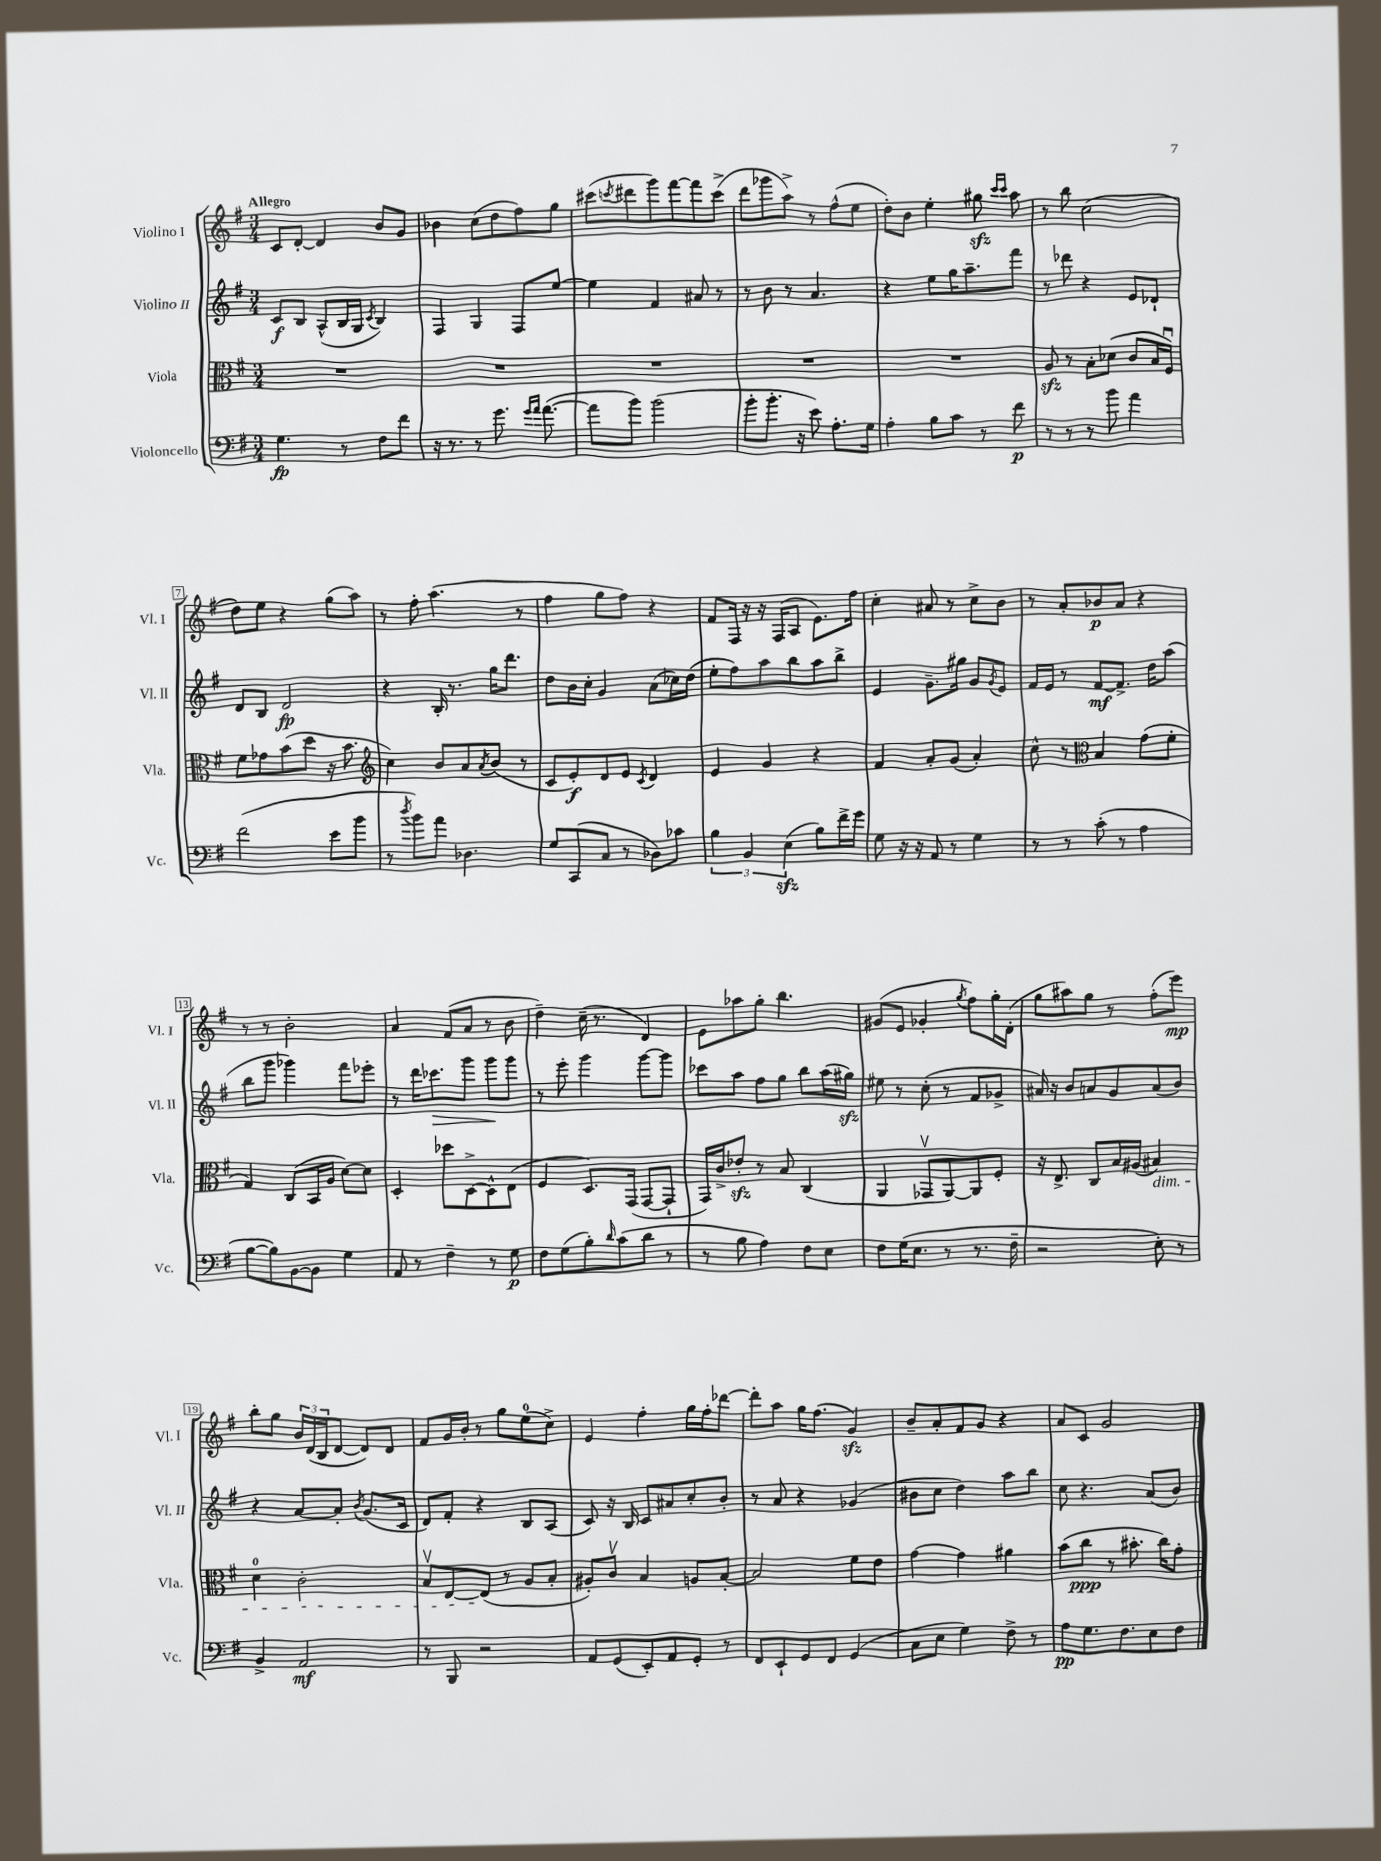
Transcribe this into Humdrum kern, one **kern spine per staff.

**kern	**kern	**kern	**kern
*staff4	*staff3	*staff2	*staff1
*clefF4	*clefC3	*clefG2	*clefG2
*k[f#]	*k[f#]	*k[f#]	*k[f#]
*M3/4	*M3/4	*M3/4	*M3/4
4.G	2.r	8c	8c
.	.	8B	[8d'
.	.	(8A^^	4d]
8r	.	16B	.
.	.	16G	.
.	.	8qc	.
8F#	.	4B)	8b
8f#	.	.	8g
=	=	=	=
16r	2.r	4F#	4b-
8.r	.	.	.
8r	.	4G	(8cc
8.g	.	.	8dd
.	.	8F#	8ff#)
16qqg	.	.	.
16qqa	.	.	.
([8.a	.	.	.
.	.	[8ee	8gg
=	=	=	=
8a]	2.r	4ee]	(8ccc#
.	.	.	8qccc
8b)	.	.	8ddd#
(2b	.	4f#	8ggg)
.	.	.	[8fff#
.	.	8a#	8fff#]
.	.	8r	(8ccc^
=	=	=	=
8b'	2.r	8r	8ddd
8.b'	.	8b	8ggg-
.	.	8r	8aa^)
16r	.	.	.
8e)	.	4.a	8r
8.A'	.	.	(8ff#^^
.	.	.	8ee
16G	.	.	.
=	=	=	=
4A'	2.r	4r	8dd')
.	.	.	8b
8B	.	8ee	4ee'
8c	.	16gg	.
.	.	8.aa~	.
8r	.	.	8gg#
.	.	.	16qqccc
.	.	.	16qqccc
8f#	.	8fff#	8aa
=	=	=	=
8r	8A	8r	8r
8r	8r	8ddd-	8bb
8r	8B'	4r	(2cc
8b	(8d-	.	.
4a	8c	8e	.
.	16B	8d-`	.
.	16F#u)	.	.
=	=	=	=
(2f#	8f#	8d	8dd)
.	8g-	8B	8ee
.	(8b	2d	4r
.	8dd	.	.
8e	16r	.	(8gg
.	8.b	.	.
8b	.	.	8aa)
=	=	=	=
*	*clefG2	*	*
8r	4cc)	4r	8r
8qdd	.	.	.
8b)	.	.	8ff#'
8a	8b	16B'	(4.aa
.	.	8.r	.
4.D-	8a	.	.
.	8qa	.	.
.	(8b	16gg	.
.	.	8.ddd	.
.	8r	.	8r
=	=	=	=
8G	8c	8dd	4ff#
(8CC	8e')	16b	.
.	.	16cc'	.
8C	8d	4g	8gg
8r	8e	.	8ff#)
.	8qc	.	.
8D-)	4d	(8a	4r
8c-	.	16cc-)	.
.	.	(16dd	.
=	=	=	=
6B	4e	8ee'	8f#
.	.	8ff#)	16F#
6BB	.	.	.
.	.	.	16r
.	4g	8aa	16r
.	.	.	(16F#
(6E	.	.	.
.	.	8bb	8A
8B)	4r	8aa	8.e)
16f#^	.	8bb^	.
16g	.	.	16ff#
=	=	=	=
8G	4f#	4e	4cc'
16r	.	.	.
16r	.	.	.
8AA	8a'	8.g~	8a#
8r	(8g	.	8r
.	.	16gg#	.
4G	4a')	8g	8cc^
.	.	8qg	.
.	.	8e	8b
=	=	=	=
8r	8cc^^	16f#	8r
.	.	16e	.
8r	8r	8r	8a'
*	*clefC3	*	*
(8c'	4B	[8f#	8b-
8r	.	8.f#^]	8a
4A	(8g	.	4r
.	.	16dd	.
.	8f#'	(8aa	.
=	=	=	=
[8B	4G)	8bb	8r
8B])	.	8ggg	8r
[8BB	(8C	4ggg-)	2b'
8BB]	16BB	.	.
.	16A	.	.
4G	[8d)	8fff#	.
.	8d]	8eee-'	.
=	=	=	=
8AA	4D'	8r	4a
8r	.	16ddd	.
.	.	8.ccc-	.
4F#~	8dd-	.	(8f#
.	[8D^	8ggg	8a
8r	8D^^]	8ggg	8r
8G	(8E	8ggg	8b
=	=	=	=
8F#	4F#	8r	4dd~)
(8G	.	8eee'	.
8B')	8.D)	4ggg	(16cc~
.	.	.	8.r
16qqd	.	.	.
(8c	.	.	.
.	(16GG	.	.
8d	[8GG	[8ggg	4d)
8r	8GG`]	8ggg]	.
=	=	=	=
8r	16GG)	8ccc-	8e
.	16c^	.	.
8B	8e-'	8aa	8aa-
4A)	8r	8ff#	8gg'
.	8B	8gg	4.bb
8F#	(4C	8bb	.
8E	.	(16aa	.
.	.	16gg#)	.
=	=	=	=
8F#	4AA	8ee#	(8g#
(16G	.	8r	8e
8.E	.	.	.
.	8GG-v	(8cc'	4g-'
8r	[8AA)	8r	.
.	.	.	8qgg
8.r	8AA]	8f#	8ff#)
.	8F#'	8g-^	16gg'
16F#~	.	.	(16d'
=	=	=	=
2r	16r	16a#)	8gg
.	8.E^	16r	.
.	.	8b	8aa#)
.	8C	8a	8gg
.	16B	8g	8r
.	(16A#	.	.
8E')	4B#)	(8a	(8ff#'
8r	.	8b)	8eee)
=	=	=	=
4BB^	4d	4r	8bb'
.	.	.	8gg
2AA	2c'	[8a	24b
.	.	.	(24d
.	.	.	24B
.	.	8a']	[8d
.	.	8qb	.
.	.	(8.g	8d])
.	.	.	8d
.	.	16c	.
=	=	=	=
8r	8Bv	8d)	8f#
8BBB	[8E	8f#'	16g
.	.	.	16b'
2r	(8E]	4r	8r
.	8r	.	8gg
.	8A	8B	(8ee
.	8B'	(8A	8cc^)
=	=	=	=
8AA	8A#')	8c)	4e
(8GG	8cv	16r	.
.	.	16B	.
8EE')	4B	8c	4ff#'
8AA	.	8a#	.
8GG'	8A	8cc'	16gg
.	.	.	16ff#'
8r	[8B'	8b'	[8ddd-
=	=	=	=
8FF#	2B]	8r	8ddd-']
8EE`	.	8a	8aa
8GG	.	4r	16gg
.	.	.	(8.ff#
8FF#	.	.	.
(4GG	8f#	(4g-	4g)
.	8e	.	.
=	=	=	=
8C	[4g	8b#	8b~
8E	.	8cc	8a'
4G)	4g]	4dd)	8f#
.	.	.	8g
8F#^	4a#	8aa	4r
8r	.	8bb	.
=	=	=	=
8A	(8b	8cc	8a
8.G	8cc	4.r	8c
.	8r	.	2g
8.F#	.	.	.
.	8.b#'	.	.
8E	.	(8a	.
.	16cc)	.	.
8F#	8g'	8b)	.
==	==	==	==
*-	*-	*-	*-
